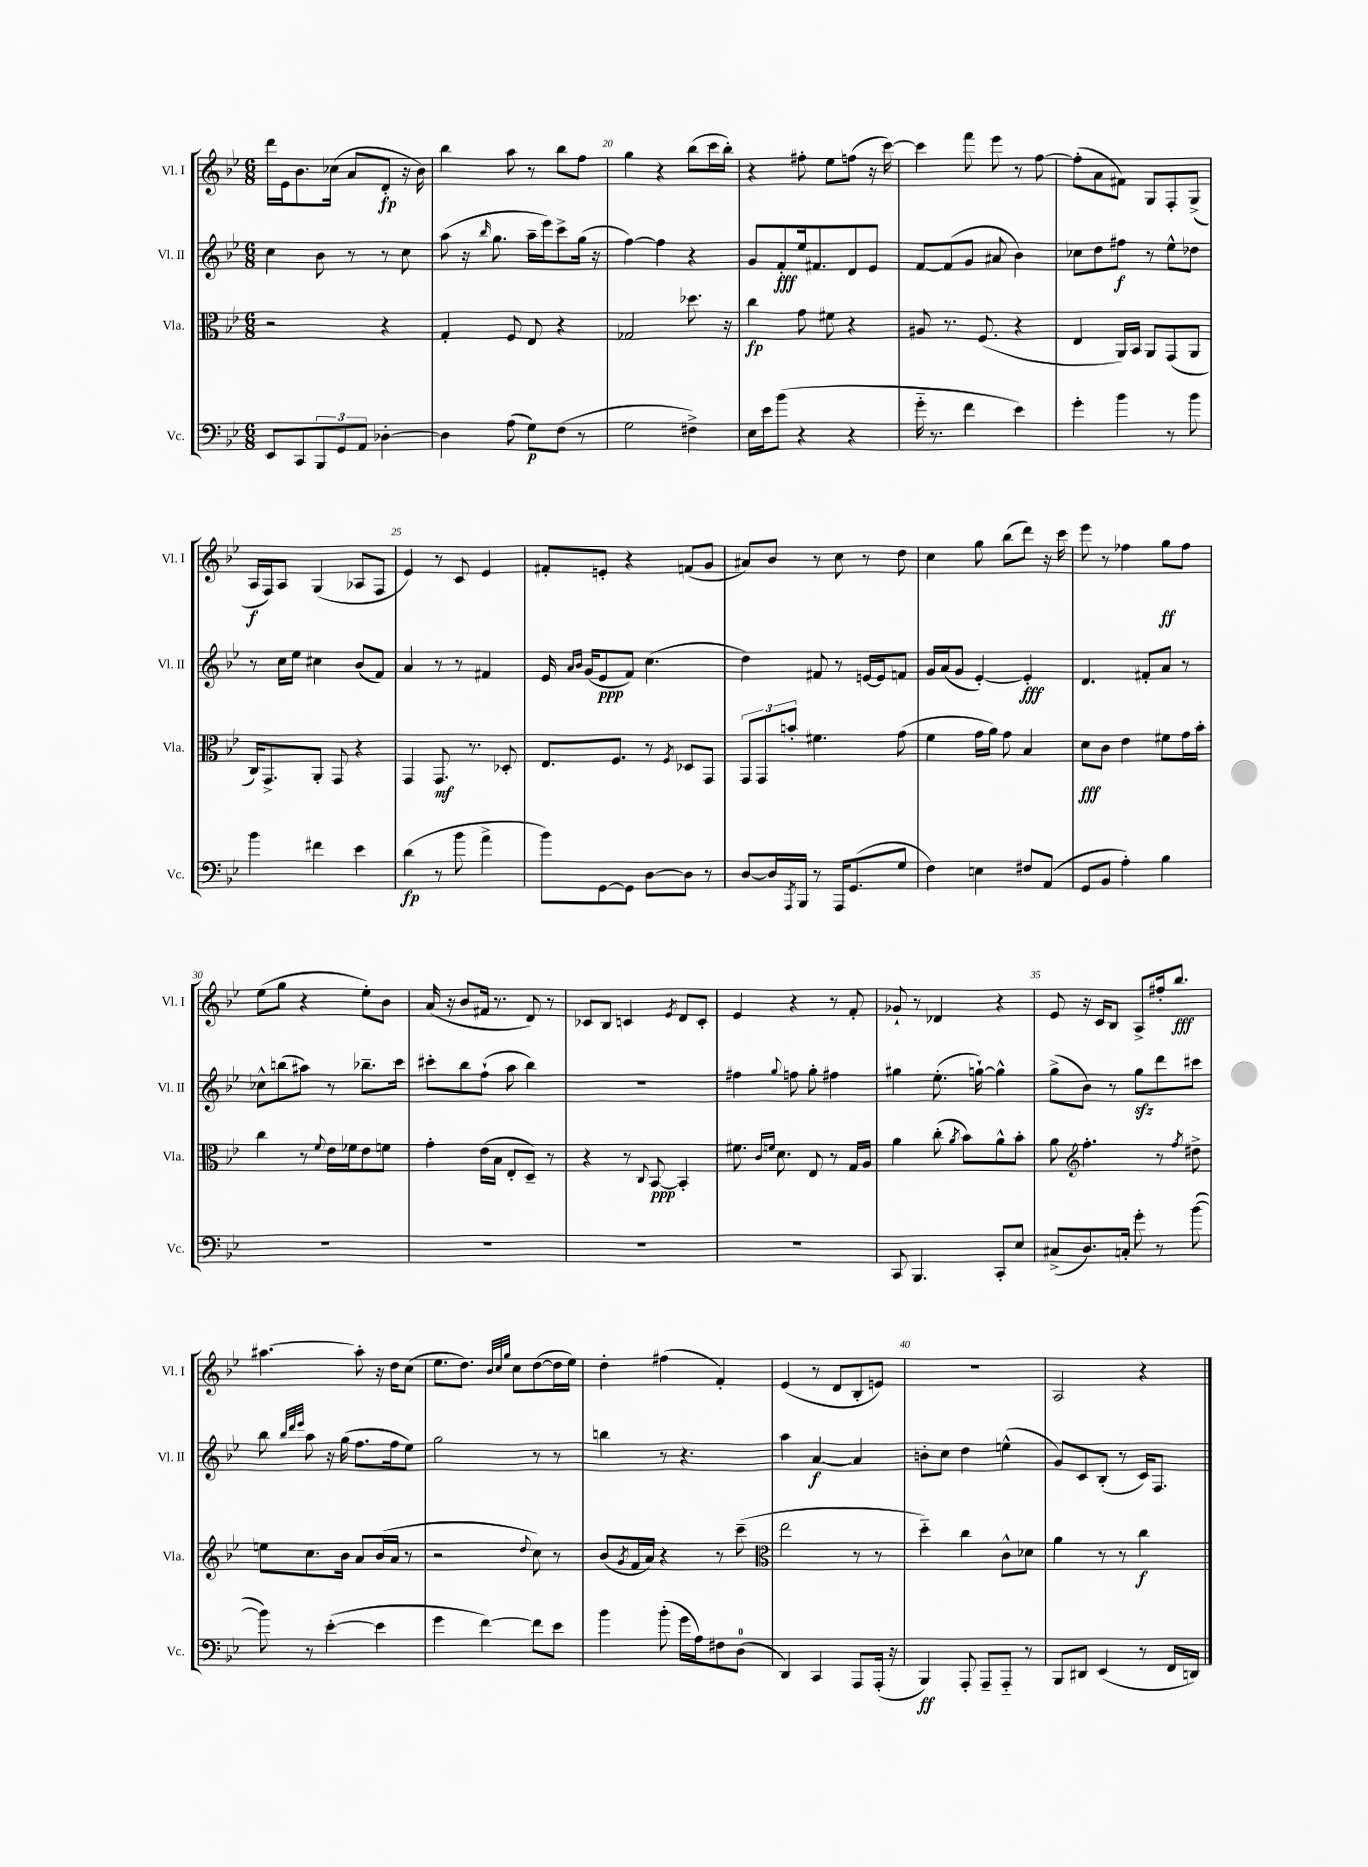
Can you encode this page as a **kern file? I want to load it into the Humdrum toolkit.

**kern	**kern	**kern	**kern
*staff4	*staff3	*staff2	*staff1
*clefF4	*clefC3	*clefG2	*clefG2
*k[b-e-]	*k[b-e-]	*k[b-e-]	*k[b-e-]
*M6/8	*M6/8	*M6/8	*M6/8
8EE-/L	2r	4cc\	16ddd\LL
.	.	.	16e-\J
8CC/	.	.	8.b-\
12BBB-/	.	8b-\	.
.	.	.	(16cc-\Jk
12GG/	.	.	.
.	.	8r	8a/L
12AA/J	.	.	.
[4D-'\	4r	8r	8d'/J
.	.	8cc\	16r
.	.	.	16b-\)
=	=	=	=
4D-\]	4G'/	(8aa\	4bb-\
.	.	16r	.
.	.	16qqbb-/	.
.	.	8.gg\	.
(8A\	8F/	.	8aa\
8G\L)	8E-/	16aa~\LL	8r
.	.	16eee-\J)	.
(8F\J	4r	8ccc^\	8bb-\L
8r	.	(16gg\Jk	8ff\J
.	.	16r	.
=	=	=	=
2G\	2G-/	[4ff\)	4gg\
.	.	4ff\]	4r
4F#^\)	8.dd-\	4r	(8bb-\L
.	.	.	16ccc\L
.	16r	.	16bb-'\JJ)
=	=	=	=
16E-\LL	4cc\	8g/L	4r
16e-\J	.	.	.
(8b-\J	.	8f'/	.
4r	8g\	16ee-/k	8ff#'\
.	.	8.f#/	.
.	8f#\	.	8ee-\L
4r	4r	8d/	(8ff\J
.	.	8e-/J	16r
.	.	.	[16ccc\)
=	=	=	=
16g'~\	8A#/	[8f/L	4ccc\]
8.r	.	.	.
.	8.r	(8f/]	.
4f\	.	8g/J	8fff\
.	(8.F/	.	.
.	.	8a#/	8eee-\
4e-\)	4r	4b-\)	8r
.	.	.	[8ff\
=	=	=	=
4g'\	4E-/	8cc-\L	(8ff'\]L
.	.	8dd\	8a\
4b-\	16AA/LL)	8ff#\J	8f#\J)
.	16BB-/JJ	.	.
.	8AA/L	8r	8G/L
8r	(8GG/	8ee-^^\L	8F'/
8b-\	8AA/J	8dd-\J	(8G^/J
=	=	=	=
4b-\	16C/LK)	8r	16A/LL
.	8.GG^/	.	16F/J)
.	.	16cc\LL	8A/J
.	.	16ee-\JJ	.
4f#\	8AA'/J	4cc#\	(4G/
.	8GG/	.	.
4e-\	4r	(8b-/L	8A-/L
.	.	8f/J)	8F/J
=	=	=	=
(4d\	4GG/	4a/	4e-/)
8r	8.GG/	8r	8r
8b-\	.	8r	8c/
.	8.r	.	.
4a^\	.	4f#/	4e-/
.	8D-'/	.	.
=	=	=	=
8b-\L)	8.E-/L	16e-/	8f#'/L
.	.	16qqa/LL	.
.	.	16qqb-/JJ	.
.	.	(16g/LK	.
[8GG\	.	8e-/	8e'/J
.	8.F/J	.	.
8GG\]J	.	8f/J)	4r
[8D\L	8r	(4.cc\	.
.	8qF/	.	.
8D\]J	8D-/L	.	(8f/L
8r	8GG/J	.	8g/J
=	=	=	=
[8D/L	12GG/L	4dd\)	8a#/L)
.	12GG/	.	.
16D/]L	.	.	8b-/J
.	12b'/J	.	.
8qAAA/	.	.	.
16BBB-/JJ	.	.	.
8r	4.f#\	8f#/	8r
16AAA/LK	.	8r	8cc\
(8.GG/	.	.	.
.	.	[16e/LL	8r
.	.	16e/]J	.
8G/J	(8g\	8f/J	8dd\
=	=	=	=
4F\)	4f\	16g/LL	4cc\
.	.	(16a/J	.
.	.	8g/J	.
4E\	16g\LL	[4e-'/)	8gg\
.	16a\JJ)	.	.
.	8g\	.	(8bb-\L
8F#/L	4B-/	4e-'/]	8ddd\J)
(8AA/J	.	.	16r
.	.	.	16ccc\
=	=	=	=
8GG/L	8d\L	4.d/	8eee-\
8BB-/J	8c\J	.	8r
4A'\)	4e-\	.	4ff-\
.	.	8f#'/L	.
4B-\	8f#\L	8a/J	8gg\L
.	16g\L	8r	8ff-\J
.	16b-'\JJ	.	.
=	=	=	=
2.r	4cc\	8cc-^^\L	(8ee-\L
.	.	(8bb\	8gg\J
.	8r	8aa#\J)	4r
.	8qqf/	.	.
.	16e-\LL	8r	.
.	16f-\J	.	.
.	8e-\	8.bb-~\L	8ee-'\L)
.	8f\J	.	8b-\J
.	.	16ccc\Jk	.
=	=	=	=
2.r	4g'\	8ccc#'\L	(16a/
.	.	.	16r
.	.	8bb-\	8b-/L
.	(16e-\LL	(8ff`\J	16f#/Jk
.	16B-\JJ	.	8.r
.	8E-'/L	8aa\	.
.	8D~/J)	4bb-\)	8d/)
.	8r	.	8r
=	=	=	=
2.r	4r	2.r	8c-/L
.	.	.	8B-/J
.	8r	.	4c/
.	8qqC/	.	.
.	[8BB-/	.	.
.	.	.	8qe-/
.	4BB-'/]	.	8d/L
.	.	.	8c'/J
=	=	=	=
2.r	8.f#\	4ff#\	4e-/
.	16qqc/LL	.	.
.	16qqf/JJ	.	.
.	8.d\	.	.
.	.	8qqgg/	.
.	.	8ff\	4r
.	8E-/	8gg'\	.
.	8r	4ff#\	8r
.	16G/LL	.	8f'/
.	16A/JJ	.	.
=	=	=	=
8CC/	4a\	4gg#\	8g-`/
4.BBB-/	.	.	8r
.	(8cc'\	(8.ee-'\	4d-/
.	8qa/	.	.
.	8b-\L)	.	.
.	.	[16gg`\)	.
8CC'/L	8a^^\	4gg^^\]	4r
8E-/J	8b-'\J	.	.
=	=	=	=
(8C#^/L	8a\	(8gg^\L	8e-/
*	*clefG2	*	*
8.D/)	4.ff'\	8b-\J)	16r
.	.	.	16c/LK
.	.	8r	8B-/J
16C'/Jk	.	.	.
8g'\	.	8gg\L	8A^/L
8r	8r	8ddd\	16ff#'/k
.	.	.	8.bb-/J
.	8qff/	.	.
([8b-\	8dd#^\	8ccc#\J	.
=	=	=	=
8b-\])	8ee\L	8bb-\	[4.aa#\
.	.	32qqbb-/LLL	.
.	.	32qqddd/	.
.	.	32qqeee-/JJJ	.
8r	8.cc\	8aa\	.
([4e-'\	.	16r	.
.	16b-\Jk	(16gg\	.
.	8a/L	8.ff\L	8aa#'\]
4e-\]	(16b-/L	.	16r
.	16a/JJ	16ff\k	16dd\LK
.	8r	8ee-\J)	(8cc\J
=	=	=	=
4g\	2r	2gg\	8.ee-\L
.	.	.	8.dd\J)
[4f\)	.	.	.
.	.	.	32qqb-/LLL
.	.	.	32qqcc/
.	.	.	32qqgg/JJJ
.	.	.	8cc\L
.	8qqdd/	.	.
8f\]L	8cc\)	8r	([8dd\
8e-\J	8r	8r	16dd\]L
.	.	.	16ee-\JJ)
=	=	=	=
4b-\	(8b-/L	4bb\	4dd'\
.	8qg/	.	.
.	16f/L	.	.
.	16a/JJ)	.	.
(8b-'\	4r	8r	(4ff#\
16g\LL	.	4.r	.
16A\J)	.	.	.
8F#\	8r	.	4f'/)
(8D\J	(8ccc~\	.	.
=	=	=	=
*	*clefC3	*	*
4DD/)	2ee-\	4aa\	(4e-/
4CC/	.	[4a/	8r
.	.	.	8d/L
8AAA/L	8r	4a/]	8B-'/
(16AAA'/Jk	8r	.	8e/J)
16r	.	.	.
=	=	=	=
4BBB-/)	4dd'~\)	8b'\L	2.r
.	.	8cc\J	.
8AAA'/	4cc\	4dd\	.
8AAA~/L	.	.	.
8AAA'~/J	8c^^\L	(4ee^^\	.
8r	8d-\J	.	.
=	=	=	=
8BBB-/L	4a\	8g/L)	2A/
8DD#/J	.	8c/	.
(4EE-/	8r	(8B-'/J	.
.	8r	8r	.
8r	4cc\	16c/LK)	4r
.	.	8.F/J	.
16FF/LL	.	.	.
16DD/JJ)	.	.	.
==	==	==	==
*-	*-	*-	*-
